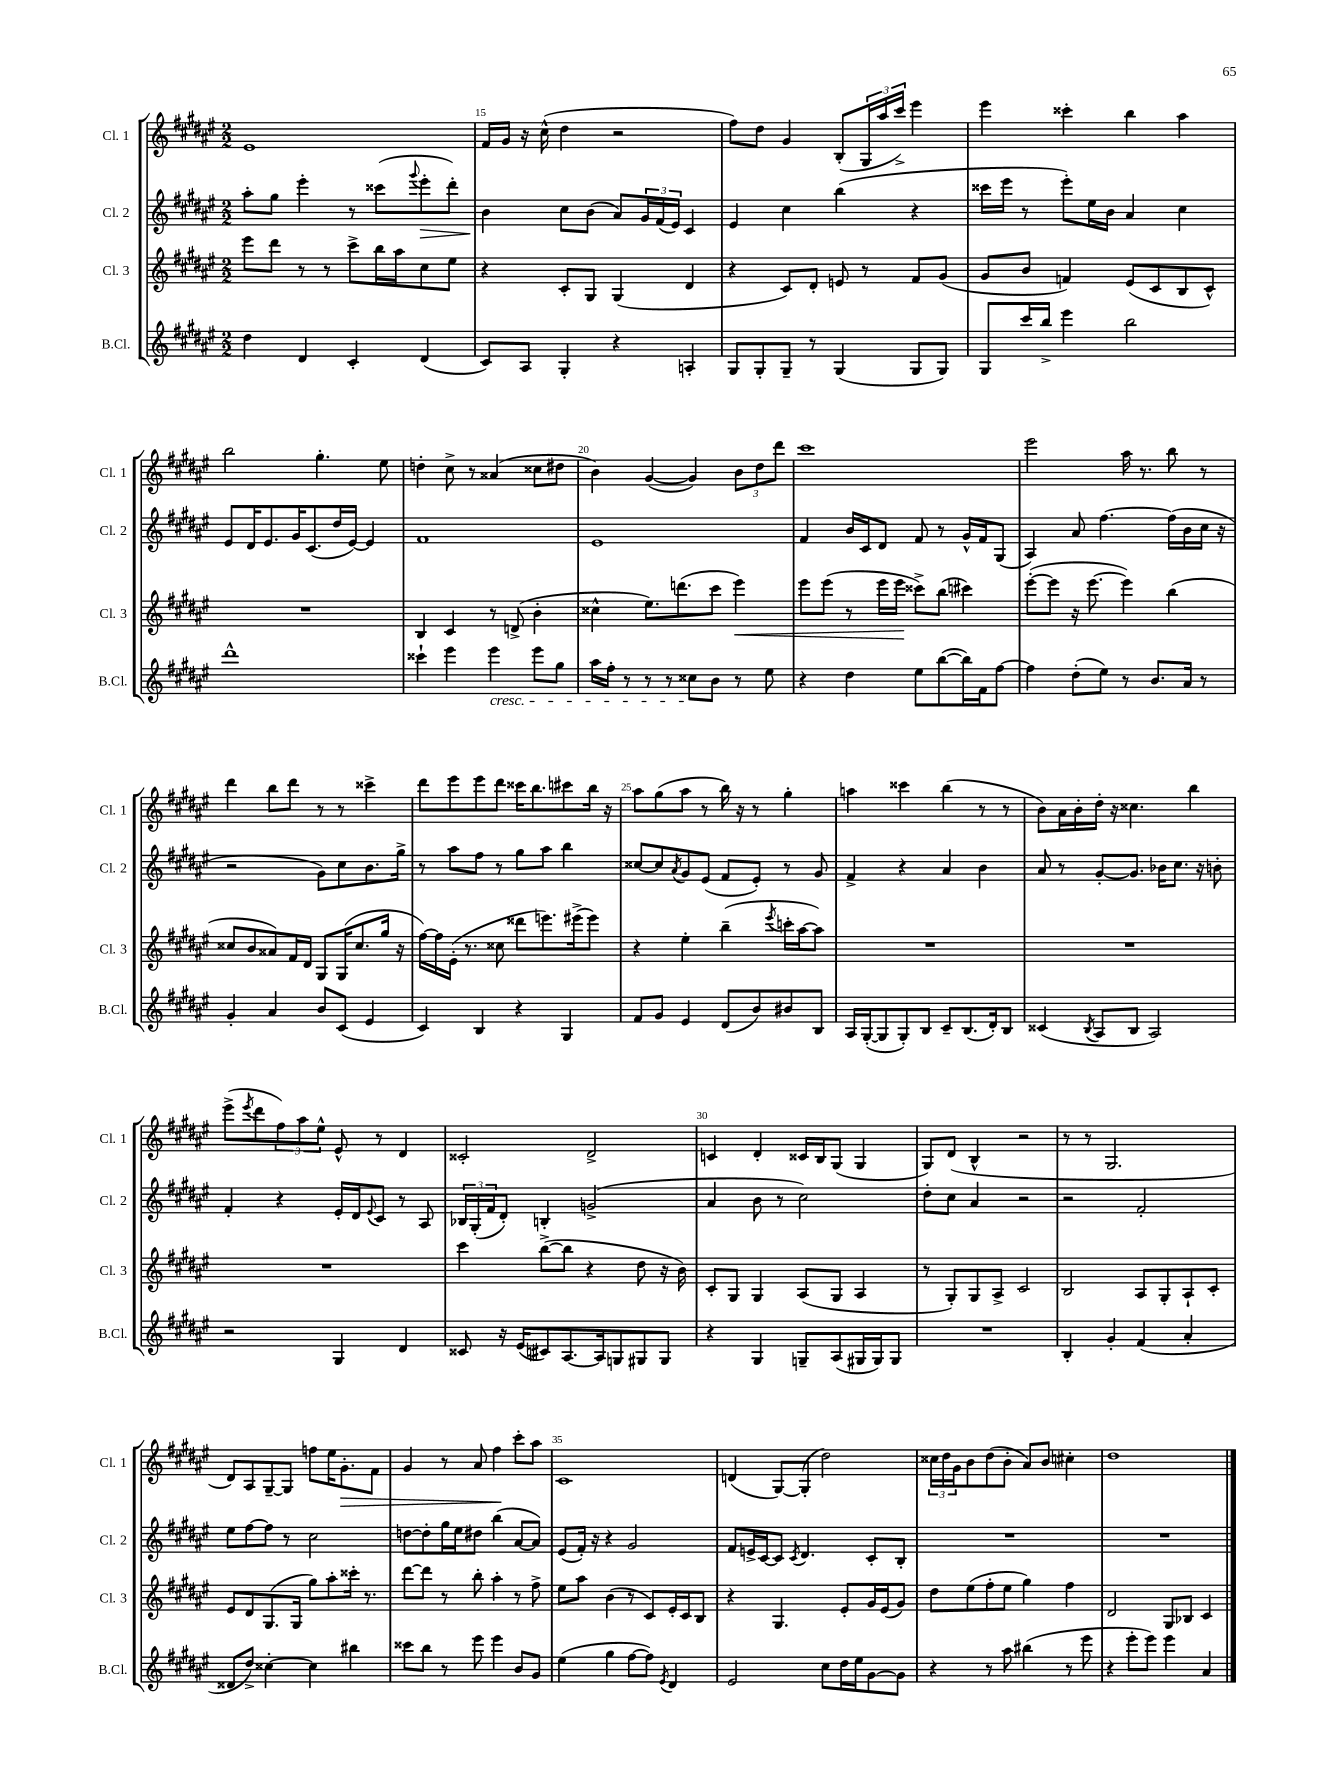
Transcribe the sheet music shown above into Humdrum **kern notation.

**kern	**kern	**dynam	**kern	**dynam	**kern	**dynam
*part4	*part3	*part3	*part2	*part2	*part1	*part1
*staff4	*staff3	*staff3	*staff2	*staff2	*staff1	*staff1
*I"B.Cl.	*I"Cl. 3	*	*I"Cl. 2	*	*I"Cl. 1	*
*I'B.Cl.	*I'Cl. 3	*	*I'Cl. 2	*	*I'Cl. 1	*
*clefG2	*clefG2	*	*clefG2	*	*clefG2	*
*k[f#c#g#d#a#e#]	*k[f#c#g#d#a#e#]	*	*k[f#c#g#d#a#e#]	*	*k[f#c#g#d#a#e#]	*
*M2/2	*M2/2	*	*M2/2	*	*M2/2	*
=14	=14	=14	=14	=14	=14	=14
4dd#\	8eee#\L	.	8aa#'\L	.	1e#	.
.	8ddd#\J	.	8gg#\J	.	.	.
4d#/	8r	.	4eee#'\	.	.	.
.	8r	.	.	.	.	.
4c#'/	8ccc#^\L	.	8r	.	.	.
.	16bb\L	.	(8ccc##X\L	.	.	.
.	16aa#\J	.	.	.	.	.
.	.	.	8qqggg#/	.	.	.
!	!	!	!	!LO:HP:b	!	!
(4d#/	8cc#\	.	8eee#'\	>	.	.
.	8ee#\J	.	8ddd#'\J)	.	.	.
=15	=15	=15	=15	=15	=15	=15
8c#/L)	4r	.	4b\	.	16f#/LL	.
.	.	.	.	.	16g#/JJ	.
8A#/J	.	.	.	.	16r	.
.	.	.	.	.	(16cc#^^\	.
4G#'/	8c#'/L	.	8cc#\L	]	4dd#\	.
.	8G#/J	.	(8b\J	.	.	.
4r	(4G#/	.	8a#/L)	.	2r	.
.	.	.	24g#/L	.	.	.
.	.	.	(24f#/	.	.	.
.	.	.	24e#/JJ)	.	.	.
4An'/	4d#/	.	4c#/	.	.	.
=16	=16	=16	=16	=16	=16	=16
8G#/L	4r	.	4e#/	.	8ff#\L)	.
8G#'/	.	.	.	.	8dd#\J	.
8G#~/J	8c#/L)	.	4cc#\	.	4g#/	.
8r	8d#'/J	.	.	.	.	.
(4G#/	8en/	.	(4bb\	.	(8B'/L	.
.	8r	.	.	.	24G#/L	.
.	.	.	.	.	24aa#/	.
.	.	.	.	.	24ccc#^/JJ)	.
8G#/L	8f#/L	.	4r	.	4eee#\	.
8G#/J)	(8g#/J	.	.	.	.	.
=17	=17	=17	=17	=17	=17	=17
8G#/L	8g#/L	.	16ccc##X\LL	.	4eee#\	.
.	.	.	16eee#\JJ	.	.	.
16ccc#/L	8b/J	.	8r	.	.	.
16bb^/JJ	.	.	.	.	.	.
4eee#\	4fn/)	.	8eee#'\L)	.	4ccc##X'\	.
.	.	.	16ee#\L	.	.	.
.	.	.	16b\JJ	.	.	.
2bb\	(8e#/L	.	4a#/	.	4bb\	.
.	8c#/	.	.	.	.	.
.	8B/	.	4cc#\	.	4aa#\	.
.	8c#^^/J)	.	.	.	.	.
!!LO:LB:g=z
=18	=18	=18	=18	=18	=18	=18
1ddd#^^	1r	.	8e#/L	.	2bb\	.
.	.	.	16d#/K	.	.	.
.	.	.	8.e#/	.	.	.
.	.	.	16g#/K	.	.	.
.	.	.	(8.c#/	.	.	.
.	.	.	.	.	4.gg#'\	.
.	.	.	16dd#/L	.	.	.
.	.	.	[16e#/JJ)	.	.	.
.	.	.	4e#/]	.	.	.
.	.	.	.	.	8ee#\	.
=19	=19	=19	=19	=19	=19	=19
4ccc##X`\	4B/	.	1f#	.	4ddn'\	.
4eee#\	4c#/	.	.	.	8cc#^\	.
.	.	.	.	.	8r	.
!LO:TX:b:i:t=cresc.	!	!	!	!	!	!
4eee#\	8r	.	.	.	(4a##X/	.
.	(8dn^/	.	.	.	.	.
8eee#\L	4b'\	.	.	.	8cc##X\L	.
8gg#\J	.	.	.	.	8dd#X\J	.
=20	=20	=20	=20	=20	=20	=20
16aa#\LL	4cc##X^^\	.	1e#	.	4b\)	.
16ff#'\JJ	.	.	.	.	.	.
8r	.	.	.	.	.	.
8r	8.ee#\L)	.	.	.	([4g#/	.
8r	.	.	.	.	.	.
.	(8.dddn\	.	.	.	.	.
8cc##X\L	.	.	.	.	4g#/])	.
8b\J	8ccc#\J	.	.	.	.	.
!	!	!LO:HP:b	!	!	!	!
8r	4eee#\)	<	.	.	12b\L	.
.	.	.	.	.	12dd#\	.
8ee#\	.	.	.	.	.	.
.	.	.	.	.	12ddd#\J	.
=21	=21	=21	=21	=21	=21	=21
4r	8eee#\L	.	4f#/	.	1ccc#	.
.	(8eee#\J	.	.	.	.	.
4dd#\	8r	.	16b/LL	.	.	.
.	.	.	16c#/J	.	.	.
.	16eee#\LL	.	8d#/J	.	.	.
.	16eee#\JJ	.	.	.	.	.
8ee#\L	8ccc##X^\L)	[	8f#/	.	.	.
([8bb\	(8bb\J	.	8r	.	.	.
16bb\L])	4ccc#X\)	.	16g#^^/LL	.	.	.
16f#\J	.	.	16f#/J	.	.	.
[8ff#\J	.	.	(8G#/J	.	.	.
=22	=22	=22	=22	=22	=22	=22
4ff#\]	([8eee#'\L	.	4A#/)	.	2eee#\	.
.	8eee#\J]	.	.	.	.	.
(8dd#'\L	16r	.	8a#/	.	.	.
.	[8.eee#\	.	.	.	.	.
8ee#\J)	.	.	[4.ff#\	.	.	.
8r	4eee#\])	.	.	.	16aa#\	.
.	.	.	.	.	8.r	.
8.b/L	.	.	.	.	.	.
.	(4bb\	.	(16ff#\LL]	.	8bb\	.
16a#/Jk	.	.	16b\	.	.	.
8r	.	.	16cc#\JJ	.	8r	.
.	.	.	16r	.	.	.
!!LO:LB:g=z
=23	=23	=23	=23	=23	=23	=23
4g#'/	8cc##X/L	.	2r	.	4ddd#\	.
.	8b/	.	.	.	.	.
4a#/	8a##X/)	.	.	.	8bb\L	.
.	16f#/L	.	.	.	8ddd#\J	.
.	16d#/JJ	.	.	.	.	.
8b/L	8G#/L	.	8g#\L)	.	8r	.
(8c#/J	(16G#/K	.	8cc#\	.	8r	.
.	8.cc##/	.	.	.	.	.
4e#/	.	.	8.b\	.	4ccc##X^\	.
.	16gg#/Jk	.	.	.	.	.
.	16r	.	16gg#^\Jk	.	.	.
=24	=24	=24	=24	=24	=24	=24
4c#/)	[16ff#\LL)	.	8r	.	8ddd#\L	.
.	16ff#\]	.	.	.	.	.
.	(16e#'\JJ	.	8aa#\L	.	8eee#\	.
.	8.r	.	.	.	.	.
4B/	.	.	8ff#\J	.	8eee#\	.
.	8cc##X\	.	8r	.	8ddd#\J	.
4r	8ddd##X\L	.	8gg#\L	.	16ccc##X\KL	.
.	.	.	.	.	8.bb\	.
.	8.eeen\)	.	8aa#\J	.	.	.
4G#/	.	.	4bb\	.	8ccc#X\	.
.	(16eee#X^\k	.	.	.	.	.
.	8eee#\J)	.	.	.	16bb\Jk	.
.	.	.	.	.	16r	.
=25	=25	=25	=25	=25	=25	=25
8f#/L	4r	.	[8cc##X/L	.	8aa#\L	.
8g#/J	.	.	8cc##/]	.	(8gg#\	.
.	.	.	8qa#/	.	.	.
4e#/	4ee#'\	.	8g#/	.	8aa#\J	.
.	.	.	(8e#/J	.	8r	.
(8d#/L	(4bb~\	.	8f#/L	.	16bb\)	.
.	.	.	.	.	16r	.
8b/)	.	.	8e#'/J)	.	8r	.
.	8qeee#/	.	.	.	.	.
8b#X/	16cccn'\LL	.	8r	.	4gg#'\	.
.	[16aa#\J	.	.	.	.	.
8B/J	8aa#\J])	.	8g#/	.	.	.
=26	=26	=26	=26	=26	=26	=26
16A#/LL	1r	.	4f#^/	.	4aan\	.
([16G#'/J	.	.	.	.	.	.
8G#/]	.	.	.	.	.	.
8G#'/)	.	.	4r	.	4ccc##X\	.
8B/J	.	.	.	.	.	.
8c#~/L	.	.	4a#/	.	(4bb\	.
(8.B/	.	.	.	.	.	.
.	.	.	4b\	.	8r	.
16d#'/k)	.	.	.	.	.	.
8B/J	.	.	.	.	8r	.
=27	=27	=27	=27	=27	=27	=27
(4c##X/	1r	.	8a#/	.	8b\L)	.
.	.	.	8r	.	16a#\L	.
.	.	.	.	.	16b'\	.
8qB/	.	.	.	.	.	.
8A#/L	.	.	[8g#'/L	.	16dd#'\JJ	.
.	.	.	.	.	16r	.
8B/J	.	.	8.g#/J]	.	4.cc##X\	.
2A#/)	.	.	.	.	.	.
.	.	.	16b-X\KL	.	.	.
.	.	.	8.cc#\J	.	.	.
.	.	.	.	.	4bb\	.
.	.	.	16r	.	.	.
.	.	.	8bn'\	.	.	.
!!LO:LB:g=z
=28	=28	=28	=28	=28	=28	=28
2r	1r	.	4f#'/	.	(8eee#^\L	.
.	.	.	.	.	8qeee#/	.
.	.	.	.	.	8ddd#\	.
.	.	.	4r	.	12ff#\)	.
.	.	.	.	.	12aa#\	.
.	.	.	.	.	12ee#^^\J	.
4G#/	.	.	16e#'/LL	.	8e#^^/	.
.	.	.	16d#/J	.	.	.
.	.	.	8qqe#/	.	.	.
.	.	.	8c#/J	.	8r	.
4d#/	.	.	8r	.	4d#/	.
.	.	.	8A#/	.	.	.
=29	=29	=29	=29	=29	=29	=29
8c##X/	4ccc#\	.	24B-X/LL	.	2c##X'/	.
.	.	.	(24G#'/	.	.	.
.	.	.	24f#/J	.	.	.
16r	.	.	8d#'/J)	.	.	.
(16e#/KL	.	.	.	.	.	.
8c#X/)	([8bb^\L	.	4Bn'/	.	.	.
[8.A#/	8bb\J]	.	.	.	.	.
.	4r	.	(2gn^/	.	2d#^/	.
16A#/k]	.	.	.	.	.	.
8Gn/	.	.	.	.	.	.
8G#X/	8dd#\	.	.	.	.	.
8G#/J	16r	.	.	.	.	.
.	16b\)	.	.	.	.	.
=30	=30	=30	=30	=30	=30	=30
4r	8c#'/L	.	4a#/	.	4cn/	.
.	8G#/J	.	.	.	.	.
4G#/	4G#/	.	8b\	.	4d#'/	.
.	.	.	8r	.	.	.
8Gn~/L	(8A#/L	.	2cc#\)	.	16c##X/LL	.
.	.	.	.	.	16B/J	.
(8A#/	8G#/J	.	.	.	(8G#/J	.
16G#X/L	4A#/	.	.	.	4G#/	.
16G#/J)	.	.	.	.	.	.
8G#/J	.	.	.	.	.	.
=31	=31	=31	=31	=31	=31	=31
1r	8r	.	8dd#'\L	.	8G#/L)	.
.	8G#'/L)	.	8cc#\J	.	(8d#/J	.
.	8G#/	.	4a#/	.	4B^^/	.
.	8A#^/J	.	.	.	.	.
.	2c#/	.	2r	.	2r	.
=32	=32	=32	=32	=32	=32	=32
4B'/	2B/	.	2r	.	8r	.
.	.	.	.	.	8r	.
4g#'/	.	.	.	.	2.G#/	.
(4f#/	8A#/L	.	2f#'/	.	.	.
.	8G#'/	.	.	.	.	.
4a#'/	8A#`/	.	.	.	.	.
.	8c#'/J	.	.	.	.	.
!!LO:LB:g=z
=33	=33	=33	=33	=33	=33	=33
8d##X/L	8e#/L	.	8ee#\L	.	8d#/L)	.
8dd#^/J)	8d#/	.	[8ff#\	.	8A#/	.
[4cc##X'\	(8.G#/	.	8ff#\J]	.	[8G#~/	.
.	.	.	8r	.	8G#/J]	.
.	16G#/Jk	.	.	.	.	.
4cc##\]	8gg#\L)	.	2cc#\	.	8ffn\L	.
.	8aa#'\	.	.	.	16ee#\K	.
!	!	!	!	!	!	!LO:HP:b
.	.	.	.	.	8.g#'\	>
4bb#X\	16ccc##X'\Jk	.	.	.	.	.
.	8.r	.	.	.	.	.
.	.	.	.	.	8f#\J	.
=34	=34	=34	=34	=34	=34	=34
8ccc##X\L	[8ddd#\L	.	[8ddn\L	.	4g#/	.
8bb\J	8ddd#\J]	.	8dd'\]	.	.	.
8r	8r	.	16gg#\L	.	8r	.
.	.	.	16ee#\J	.	.	.
8eee#\	8bb'\	.	8dd#X\J	.	8a#/	.
4eee#\	4aa#'\	.	(4bb\	.	4ff#\	.
8b/L	8r	.	[8a#/L	.	8ccc#'\L	]
8g#/J	8ff#^\	.	8a#/J])	.	8aa#\J	.
=35	=35	=35	=35	=35	=35	=35
(4ee#\	8ee#\L	.	(8e#/L	.	1c#	.
.	8aa#\J	.	16f#'/Jk)	.	.	.
.	.	.	16r	.	.	.
4gg#\	(4b\	.	4r	.	.	.
[8ff#\L	8r	.	2g#/	.	.	.
8ff#\J])	8c#/L)	.	.	.	.	.
8qe#/	.	.	.	.	.	.
4d#/	16e#'/L	.	.	.	.	.
.	16c#/J	.	.	.	.	.
.	8B/J	.	.	.	.	.
=36	=36	=36	=36	=36	=36	=36
2e#/	4r	.	8f#/L	.	(4dn/	.
.	.	.	16en^/L	.	.	.
.	.	.	[16c#/J	.	.	.
.	4.G#/	.	8c#/J]	.	[8G#/L)	.
.	.	.	8qc#/	.	.	.
.	.	.	4.d#/	.	(8G#'/J]	.
8cc#\L	.	.	.	.	2dd#\)	.
16dd#\L	8e#'/L	.	.	.	.	.
16ee#\J	.	.	.	.	.	.
[8g#\	16g#/L	.	8c#'/L	.	.	.
.	(16e#/J	.	.	.	.	.
8g#\J]	8g#/J)	.	8B'/J	.	.	.
=37	=37	=37	=37	=37	=37	=37
4r	8dd#\L	.	1r	.	24cc##X\LL	.
.	.	.	.	.	24dd#\	.
.	.	.	.	.	24g#\J	.
.	(8ee#\	.	.	.	8b\	.
8r	8ff#'\	.	.	.	(8dd#\	.
8aa#\	8ee#\J	.	.	.	8b'\J	.
(4bb#X\	4gg#\)	.	.	.	8a#/L)	.
.	.	.	.	.	8b/J	.
8r	4ff#\	.	.	.	4cc#X'\	.
8eee#\	.	.	.	.	.	.
=38	=38	=38	=38	=38	=38	=38
4r	2d#/	.	1r	.	1dd#	.
8eee#'\L	.	.	.	.	.	.
8eee#\J)	.	.	.	.	.	.
4eee#\	8G#/L	.	.	.	.	.
.	8B-X/J	.	.	.	.	.
4a#/	4c#/	.	.	.	.	.
==	==	==	==	==	==	==
*-	*-	*-	*-	*-	*-	*-
